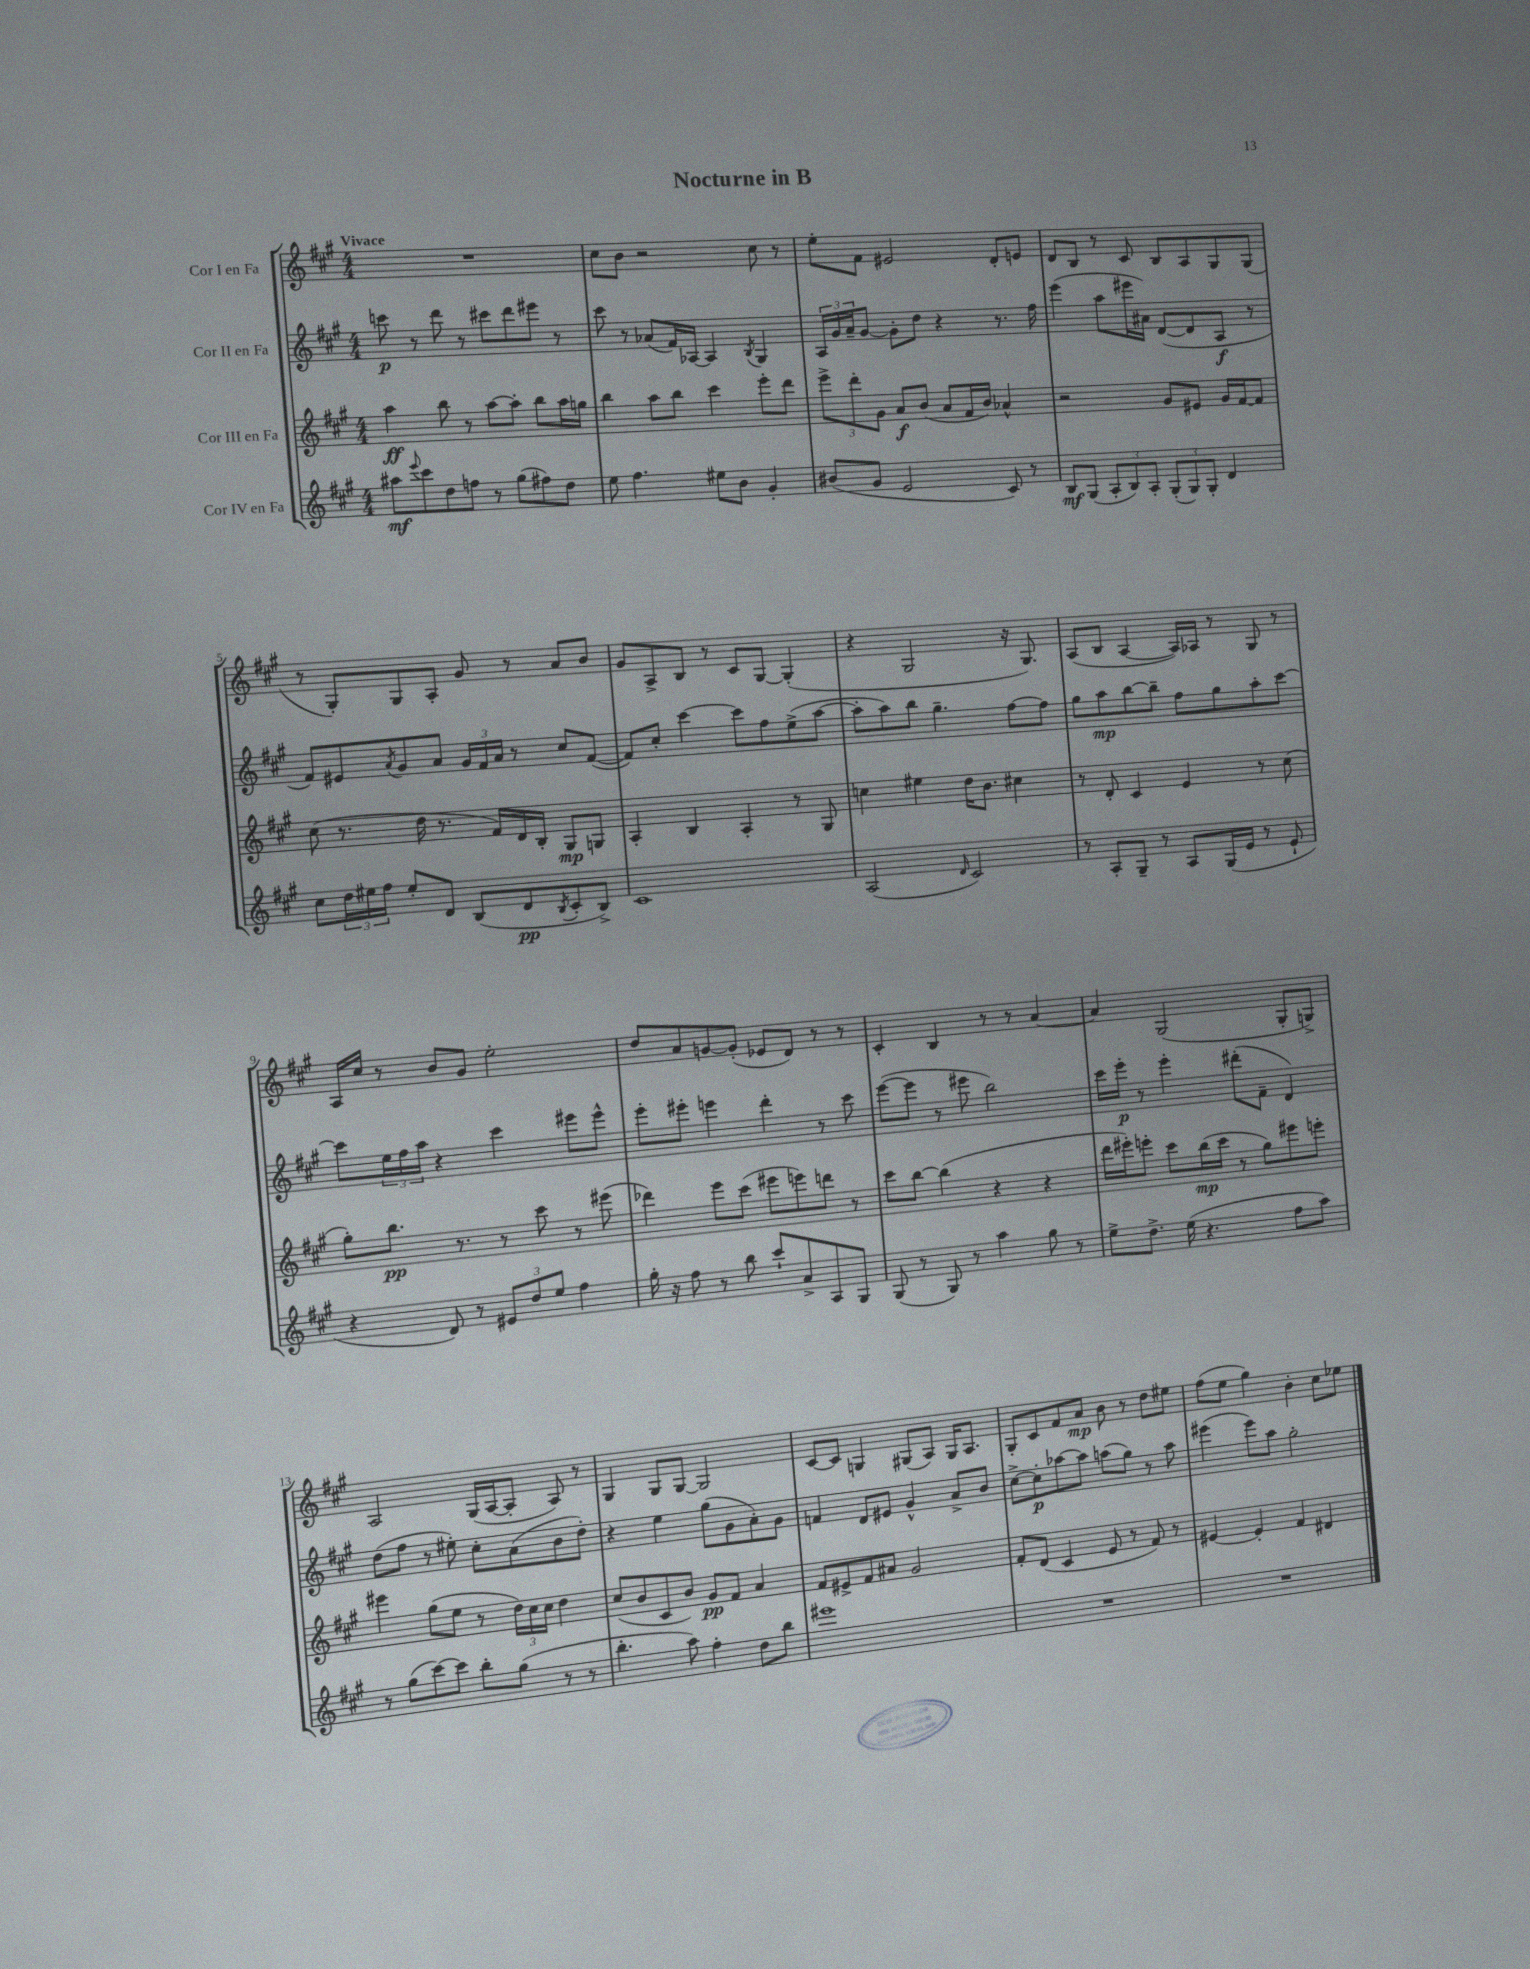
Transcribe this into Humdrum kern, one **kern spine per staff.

**kern	**dynam	**kern	**dynam	**kern	**dynam	**kern	**dynam
*part4	*part4	*part3	*part3	*part2	*part2	*part1	*part1
*staff4	*staff4	*staff3	*staff3	*staff2	*staff2	*staff1	*staff1
*I"Cor IV en Fa	*	*I"Cor III en Fa	*	*I"Cor II en Fa	*	*I"Cor I en Fa	*
*clefG2	*	*clefG2	*	*clefG2	*	*clefG2	*
*k[f#c#g#]	*	*k[f#c#g#]	*	*k[f#c#g#]	*	*k[f#c#g#]	*
*M4/4	*	*M4/4	*	*M4/4	*	*M4/4	*
=1	=1	=1	=1	=1	=1	=1	=1
!	!	!	!	!	!	!LO:TX:a:B:t=Vivace	!
8aa#X\L	mf	4aa\	ff	8cccn\	p	1r	.
8qqeee/	.	.	.	.	.	.	.
8ccc#\	.	.	.	8r	.	.	.
8dd\	.	8bb\	.	8ddd\	.	.	.
8ffn\J	.	8r	.	8r	.	.	.
8r	.	[8aa\L	.	8ccc#X\L	.	.	.
(8gg#\L	.	8aa'\J]	.	8ddd\	.	.	.
8ff#X\)	.	8bb\L	.	8eee#X\J	.	.	.
8dd\J	.	16aa\L	.	8r	.	.	.
.	.	16ggn\JJ	.	.	.	.	.
=2	=2	=2	=2	=2	=2	=2	=2
8ee\	.	4bb\	.	8ccc#\	.	8cc#\L	.
4.ff#\	.	.	.	8r	.	8b\J	.
.	.	8aa\L	.	(8a-X/L	.	2r	.
.	.	8bb\J	.	16f#/L)	.	.	.
.	.	.	.	[16A-X/JJ	.	.	.
8ee#X\L	.	4ccc#\	.	4A-/]	.	.	.
8b\J	.	.	.	.	.	.	.
.	.	.	.	8qB/	.	.	.
4g#'/	.	8eee'\L	.	4G#/	.	8cc#\	.
.	.	8ddd\J	.	.	.	8r	.
=3	=3	=3	=3	=3	=3	=3	=3
(8b#X/L	.	12eee^\L	.	24A/LL	.	8ee'\L	.
.	.	.	.	24g#/	.	.	.
.	.	12ddd'\	.	24a~/J	.	.	.
8g#/J	.	.	.	[8g#/J	.	8f#\J	.
.	.	12g#\J	.	.	.	.	.
2e/	.	8a/L	f	8g#'\L]	.	2e#X/	.
.	.	(8b/J	.	8dd\J	.	.	.
.	.	8a/L	.	4r	.	.	.
.	.	16f#/L	.	.	.	.	.
.	.	16b/JJ)	.	.	.	.	.
8c#/)	.	4a-X^^/	.	8.r	.	8d'/L	.
8r	.	.	.	.	.	8en/J	.
.	.	.	.	16ff#\	.	.	.
=4	=4	=4	=4	=4	=4	=4	=4
8B/L	mf	2r	.	(4eee\	.	8d/L	.
(8G#/J	.	.	.	.	.	8B/J	.
12A'/L	.	.	.	8aa\L	.	8r	.
12B/)	.	.	.	.	.	.	.
.	.	.	.	16eee#X\L	.	8c#/	.
12A'/J	.	.	.	.	.	.	.
.	.	.	.	16a#X\JJ)	.	.	.
(12G#'/L	.	8g#/L	.	([8d/L	.	8B/L	.
12G#/)	.	.	.	.	.	.	.
.	.	8e#X/J	.	8d/]	.	8A/	.
12G#'/J	.	.	.	.	.	.	.
4d/	.	16g#/LL	.	8A/J	f	8G#/	.
.	.	[16f#/J	.	.	.	.	.
.	.	8f#/J]	.	8r	.	(8G#/J	.
!!LO:LB:g=z
=5	=5	=5	=5	=5	=5	=5	=5
8cc#\L	.	(8cc#\	.	8f#/L)	.	8r	.
24dd\L	.	8.r	.	8e#X/	.	8G#'/L)	.
24ee#X\	.	.	.	.	.	.	.
24ff#\JJ	.	.	.	.	.	.	.
.	.	.	.	8qa/	.	.	.
8ee#'/L	.	.	.	8g#/	.	8G#/	.
.	.	16dd\	.	.	.	.	.
8d/J	.	8.r	.	8a/J	.	8A'/J	.
(8B/L	.	.	.	24g#/LL	.	8g#/	.
.	.	.	.	24f#/	.	.	.
.	.	16f#/LL)	.	.	.	.	.
.	.	.	.	24a/JJ	.	.	.
8d/	pp	16d/	.	8r	.	8r	.
.	.	16B'/JJ	.	.	.	.	.
8qB/	.	.	.	.	.	.	.
8c#'/	.	8G#/L	mp	8cc#/L	.	8a/L	.
8B^/J)	.	8Gn/J	.	([8f#/J	.	8b/J	.
=6	=6	=6	=6	=6	=6	=6	=6
1c#	.	4A'/	.	8f#/L])	.	8g#/L	.
.	.	.	.	8cc#'/J	.	8A^/	.
.	.	4B/	.	[4ccc#\	.	8B/J	.
.	.	.	.	.	.	8r	.
.	.	4A'/	.	8ccc#\L]	.	8c#/L	.
.	.	.	.	8ff#\	.	[8G#/J	.
.	.	8r	.	(8ee^\	.	(4G#'/]	.
.	.	8G#/	.	[8aa\J	.	.	.
=7	=7	=7	=7	=7	=7	=7	=7
(2A/	.	4ccn\	.	8aa'\L]	.	4r	.
.	.	.	.	8aa\)	.	.	.
.	.	4ee#X\	.	8bb\J	.	2G#/	.
.	.	.	.	4.gg#~\	.	.	.
16qqd/	.	.	.	.	.	.	.
2c#/)	.	16dd\KL	.	.	.	.	.
.	.	8.b\J	.	.	.	.	.
.	.	4cc#X\	.	[8ff#\L	.	16r	.
.	.	.	.	.	.	8.G#/)	.
.	.	.	.	8ff#\J]	.	.	.
=8	=8	=8	=8	=8	=8	=8	=8
8r	.	8r	.	8gg#\L	.	(8A/L	.
8A'/L	.	8d'/	.	8aa\	mp	8B/J	.
8G#~/J	.	4c#/	.	[8bb\	.	[4A/	.
8r	.	.	.	8bb~\J]	.	.	.
8A/L	.	4e/	.	8ff#\L	.	16A/LL])	.
.	.	.	.	.	.	16A-X/JJ	.
(16G#/L	.	.	.	8gg#\	.	8r	.
16e/JJ	.	.	.	.	.	.	.
8r	.	8r	.	8aa'\	.	8G#/	.
8e`/	.	(8cc#\	.	[8ccc#\J	.	8r	.
!!LO:LB:g=z
=9	=9	=9	=9	=9	=9	=9	=9
4r	.	8gg#'\L)	.	8ccc#\L]	.	16A/LL	.
.	.	.	.	.	.	16cc#/JJ	.
.	.	8.bb\J	pp	24ee\L	.	8r	.
.	.	.	.	24ff#\	.	.	.
.	.	.	.	24aa\JJ	.	.	.
8d/)	.	.	.	4r	.	8b/L	.
.	.	8.r	.	.	.	.	.
8r	.	.	.	.	.	8g#/J	.
12e#X/L	.	8r	.	4ccc#\	.	2ee'\	.
12dd/	.	.	.	.	.	.	.
.	.	8ccc#\	.	.	.	.	.
12ee/J	.	.	.	.	.	.	.
4ff#\	.	8r	.	8eee#X\L	.	.	.
.	.	(8eee#X\	.	8eee#^^\J	.	.	.
=10	=10	=10	=10	=10	=10	=10	=10
16gg#'\	.	4ddd-X\)	.	8eee'\L	.	8dd/L	.
16r	.	.	.	.	.	.	.
8ff#\	.	.	.	8eee#X'\J	.	8a/	.
8r	.	8eee\L	.	4eeen\	.	[8gn/	.
8bb\	.	(8ccc#\J	.	.	.	(8g'/J]	.
8ccc#`/L	.	8eee#X\L	.	4ddd'\	.	8e-X/L	.
8a^/	.	8eeen\)	.	.	.	8d/J)	.
8A/	.	8dddn\J	.	8r	.	8r	.
8G#/J	.	8r	.	8ccc#\	.	8r	.
=11	=11	=11	=11	=11	=11	=11	=11
(8G#/	.	8ccc#\L	.	([8eee\L	.	4c#'/	.
8r	.	[8bb\J	.	8eee\J]	.	.	.
8G#/)	.	(4bb\]	.	8r	.	4B/	.
8r	.	.	.	8eee#X\	.	.	.
4aa\	.	4r	.	2bb\)	.	8r	.
.	.	.	.	.	.	8r	.
8gg#\	.	4r	.	.	.	[4a/	.
8r	.	.	.	.	.	.	.
=12	=12	=12	=12	=12	=12	=12	=12
8ee^\L	.	16ddd\LL	.	16ccc#\LL	.	4a/]	.
.	.	16eee#X'\J)	.	16eee'\JJ	p	.	.
8.dd^\J	.	8eeen'\J	.	8r	.	.	.
.	.	8ccc#\L	.	4eee'\	.	(2G#/	.
(16ee\	.	.	.	.	.	.	.
4.r	.	(16bb\L	mp	.	.	.	.
.	.	16ccc#\JJ	.	.	.	.	.
.	.	8r	.	(8ddd#X'\L	.	.	.
.	.	8gg#\L)	.	8f#~\J	.	.	.
8ff#\L	.	8eee#X\	.	4d/)	.	8G#'/L	.
8aa\J)	.	8eeen'\J	.	.	.	8Gn^/J)	.
!!LO:LB:g=z
=13	=13	=13	=13	=13	=13	=13	=13
8r	.	4eee#X\	.	(8dd\L	.	2A/	.
(8gg#\L	.	.	.	8ff#\J	.	.	.
[8ccc#\)	.	(8gg#\L	.	8r	.	.	.
8ccc#\J]	.	8ee\J	.	8ee#X'\)	.	.	.
8bb'\L	.	8r	.	8cc#'\L	.	(16G#/LL	.
.	.	.	.	.	.	[16A/J	.
(8gg#\J	.	24dd\LL)	.	(8a\	.	8A'/J]	.
.	.	24cc#\	.	.	.	.	.
.	.	24cc#\JJ	.	.	.	.	.
8r	.	4dd\	.	8b\	.	8A/)	.
8r	.	.	.	8dd'\J)	.	8r	.
=14	=14	=14	=14	=14	=14	=14	=14
4.bb'\	.	(8cc#/L	.	4r	.	4G#/	.
.	.	8b/	.	.	.	.	.
.	.	8c#/	.	4ee\	.	8G#/L	.
8aa\)	.	8b/J)	.	.	.	[8G#/J	.
4ff#'\	.	8g#/L	pp	(8gg#\L	.	2G#/]	.
.	.	8f#/J	.	8g#\	.	.	.
8dd\L	.	4a/	.	8a'\)	.	.	.
8bb\J	.	.	.	8g#\J	.	.	.
=15	=15	=15	=15	=15	=15	=15	=15
1eee#X	.	8f#/L	.	4fn/	.	[8c#/L	.
.	.	8e#X^/	.	.	.	8c#/J]	.
.	.	8f#/	.	8d/L	.	4Gn/	.
.	.	8a#X/J	.	8e#X/J	.	.	.
.	.	2g#/	.	4g#^^/	.	(8G#X/L	.
.	.	.	.	.	.	8A/J)	.
.	.	.	.	8a^/L	.	16G#/KL	.
.	.	.	.	.	.	8.A/J	.
.	.	.	.	8b/J	.	.	.
=16	=16	=16	=16	=16	=16	=16	=16
1r	.	8f#'/L	.	[8cc#^\L	.	8G#'/L	.
.	.	(8d/J	.	8cc#'\]	p	8c#/	.
.	.	4c#/	.	[8aa-X\	.	8f#/	.
.	.	.	.	8aa-\J]	.	8a/J	mp
.	.	8e/	.	(8aan\L	.	8b\	.
.	.	8r	.	8gg#\J)	.	8r	.
.	.	8f#/)	.	8r	.	8dd\L	.
.	.	8r	.	8aa\	.	8ee#X\J	.
=17	=17	=17	=17	=17	=17	=17	=17
1r	.	[4e#X/	.	(4eee#X\	.	(8ff#\L	.
.	.	.	.	.	.	8ee\J	.
.	.	4e#'/]	.	8eee#\L)	.	4gg#\)	.
.	.	.	.	8aa\J	.	.	.
.	.	4f#/	.	2gg#'\	.	4b'\	.
.	.	4d#X/	.	.	.	8cc#\L	.
.	.	.	.	.	.	8ee-X\J	.
==	==	==	==	==	==	==	==
*-	*-	*-	*-	*-	*-	*-	*-
